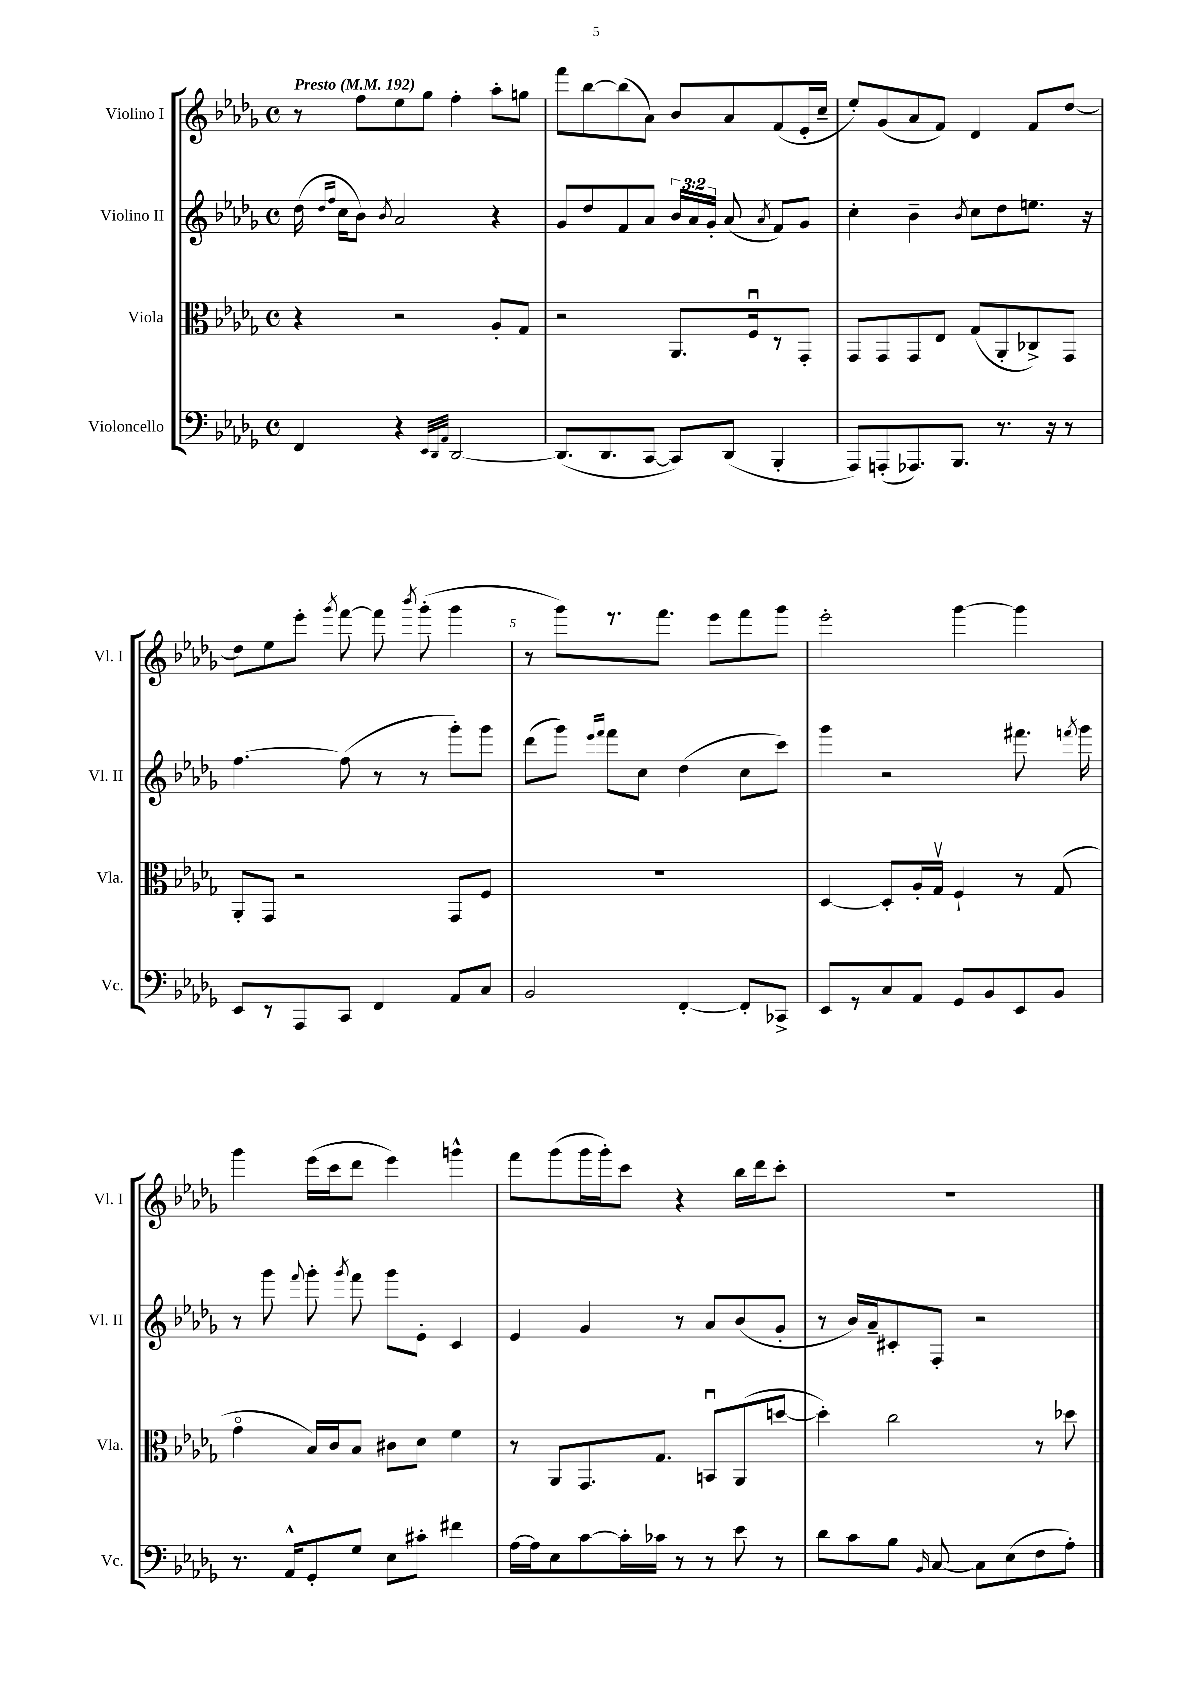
<<
\new StaffGroup <<
\new Staff = "s0" \with { instrumentName = "Violino I" shortInstrumentName = "Vl. I" } {
    \clef treble \key des \major \defaultTimeSignature \time 4/4 \tempo "Presto" 4 = 192
    \autoBeamOff r8 f''8[ ees''8 ges''8] f''4-. aes''8[-. g''8] |
    f'''8[ bes''8~ bes''8( aes'8]) bes'8[ aes'8 f'8( ees'16-. c''16]-- |
    ees''8[-.) ges'8( aes'8 f'8]) des'4 f'8[ des''8]~ |
    des''8[ ees''8 ees'''8]-. \acciaccatura { ges'''8 } f'''8~ f'''8 \acciaccatura { bes'''8 } ges'''8-.( ges'''4 |
    r8 ges'''8[) r8. f'''8.] ees'''8[ f'''8 ges'''8] |
    ees'''2-. ges'''4~ ges'''4 |
    ges'''4 ees'''16[( c'''16 des'''8] ees'''4) g'''4-^ |
    f'''8[ ges'''8( ges'''16 ges'''16-.) c'''8] r4 bes''16[ des'''16 c'''8]-. |
    R1 \bar "|." |
}
\new Staff = "s1" \with { instrumentName = "Violino II" shortInstrumentName = "Vl. II" } {
    \clef treble \key des \major \defaultTimeSignature \time 4/4 \override Staff.TupletNumber.text = #tuplet-number::calc-fraction-text
    \autoBeamOff des''16( \grace { des''16[ f''16] } c''16[ bes'8]) \acciaccatura { bes'8 } aes'2 r4 |
    ges'8[ des''8 f'8 aes'8] \tuplet 3/2 { bes'16[ aes'16 ges'16]-. } aes'8( \acciaccatura { aes'8 } f'8[) ges'8] |
    c''4-. bes'4-- \acciaccatura { bes'8 } c''8[ des''8 e''8.] r16 |
    f''4.~ f''8( r8 r8 ges'''8[-.) ges'''8] |
    des'''8[( ges'''8]) \grace { ees'''16[ f'''16] } f'''8[ c''8] des''4( c''8[ c'''8]) |
    ges'''4 r2 fis'''8. \acciaccatura { f'''8 } ges'''16 |
    r8 ges'''8 \appoggiatura { f'''8 } ges'''8-. \acciaccatura { ges'''8 } f'''8 ges'''8[ ees'8]-. c'4 |
    ees'4 ges'4 r8 aes'8[ bes'8( ges'8]-. |
    r8 bes'16[) aes'16-- cis'8-. f8]-. r2 \bar "|." |
}
\new Staff = "s2" \with { instrumentName = "Viola" shortInstrumentName = "Vla." } {
    \clef alto \key des \major \defaultTimeSignature \time 4/4
    \autoBeamOff r4 r2 aes8[-. ges8] |
    r2 aes,8.[ f16\downbow r8 ges,8]-. |
    ges,8[ ges,8 ges,8 ees8] ges8[( aes,8-. ces8->) ges,8] |
    aes,8[-. ges,8] r2 ges,8[ f8] |
    R1 |
    des4~ des8[-. aes16-. ges16]\upbow f4-! r8 ges8( |
    ges'4\flageolet bes16[) c'16 bes8] cis'8[ des'8] f'4 |
    r8 aes,8[ ges,8. ges8.] b,8[\downbow aes,8( d''8]~ |
    d''4-.) c''2 r8 des''8 \bar "|." |
}
\new Staff = "s3" \with { instrumentName = "Violoncello" shortInstrumentName = "Vc." } {
    \clef bass \key des \major \defaultTimeSignature \time 4/4
    \autoBeamOff f,4 r4 \grace { ees,32[ des,32 aes,32] } des,2~ |
    des,8.[( des,8. c,8]~ c,8[) des,8]( bes,,4-. |
    aes,,8[) a,,8-.( aes,,8.) bes,,8.] r8. r16 r8 |
    ees,8[ r8 aes,,8 c,8] f,4 aes,8[ c8] |
    bes,2 f,4~-. f,8[-. ces,8]-> |
    ees,8[ r8 c8 aes,8] ges,8[ bes,8 ees,8 bes,8] |
    r8. aes,16[-^ ges,8-. ges8] ees8[ cis'8]-. fis'4 |
    aes16[~ aes16 ees8 c'8~ c'16-. ces'16] r8 r8 ees'8 r8 |
    des'8[ c'8 bes8] \grace { bes,16 } c8~ c8[ ees8( f8 aes8]-.) \bar "|." |
}
>>
>>
\layout { \context { \Score \override BarNumber.break-visibility = ##(#f #t #t) barNumberVisibility = #(every-nth-bar-number-visible 5) } }
